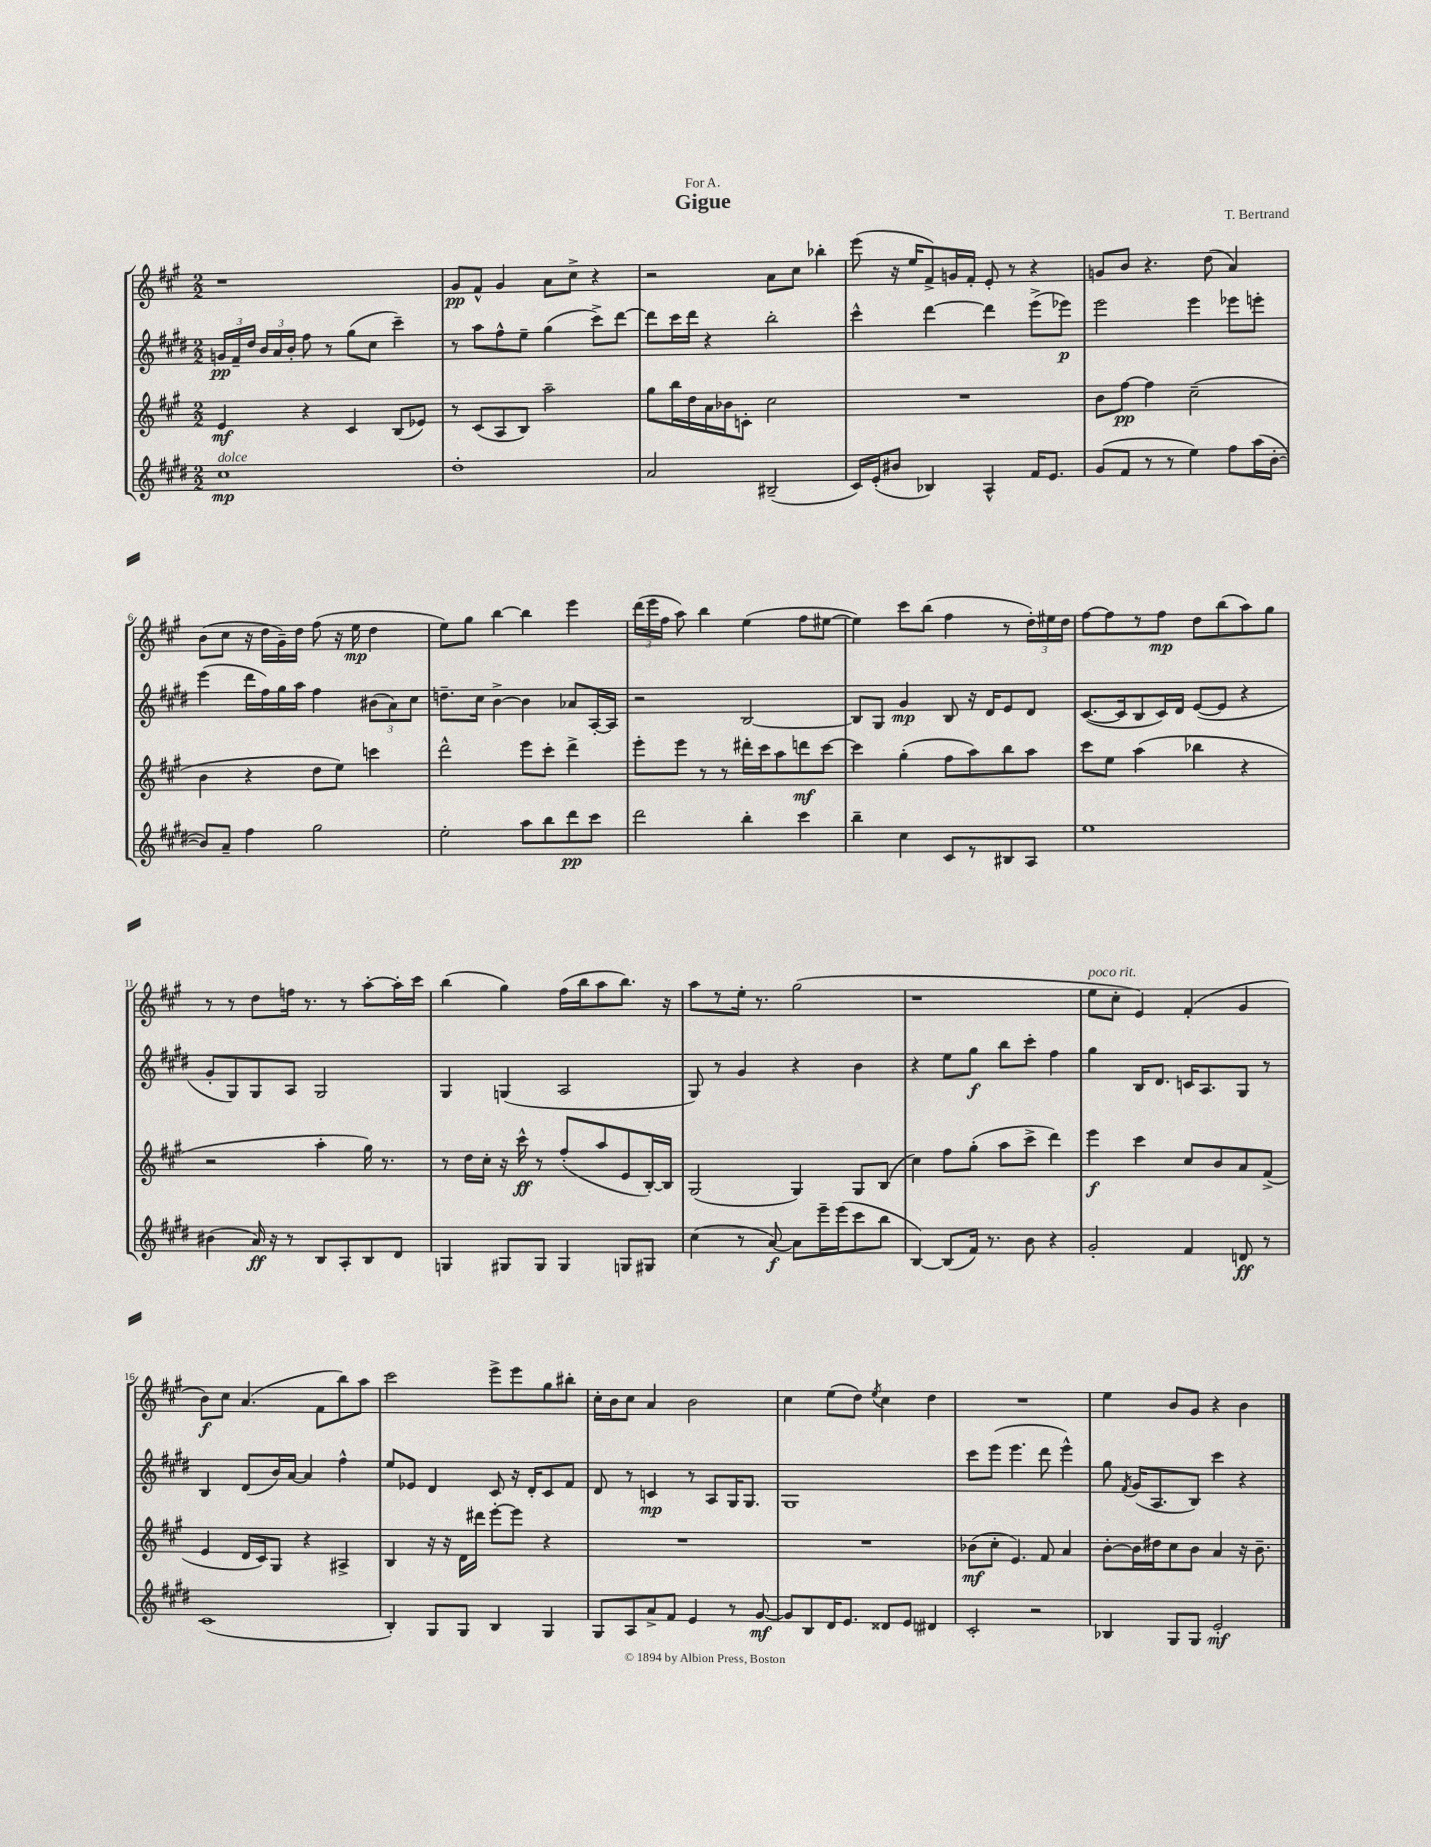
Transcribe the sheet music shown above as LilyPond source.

\header { title = "Gigue" composer = "T. Bertrand" dedication = "For A." }
<<
\new StaffGroup <<
\new Staff = "s0" {
    \clef treble \key a \major \numericTimeSignature \time 2/2
    \autoBeamOff r1 |
    gis'8[\pp fis'8]-^ gis'4 a'8[ cis''8]-> r4 |
    r2 a'8[ cis''8] bes''4-. |
    e'''8( r16 e''16[ fis'8->) g'16 fis'16]-. e'8-. r8 r4 |
    g'8[ b'8] r4. d''8( a'4) |
    b'8[( cis''8] r16 d''16[ gis'16--) d''16] fis''8( r16 e''16\mp d''4 |
    e''8[) gis''8] b''4~ b''4 e'''4 |
    \tuplet 3/2 { d'''16[( e'''16 fis''16] } a''8) b''4 e''4( fis''8[ eis''8]~ |
    eis''4) cis'''8[ b''8]( fis''4 r8 \tuplet 3/2 { d''16[-.) eis''16 d''16] } |
    fis''8[~ fis''8 r8 fis''8]\mp d''8[ b''8( a''8) gis''8] |
    r8 r8 d''8[ f''16] r8. r8 a''8[~-. a''16-. cis'''16] |
    b''4( gis''4) fis''16[( b''16 a''8 b''8.]) r16 |
    a''8[ r8 e''16]-. r8. gis''2( |
    r1 |
    e''8[^\markup { \italic "poco rit." } cis''8]-. e'4) fis'4-.( gis'4 |
    b'8[\f) cis''8] a'4.( fis'8[ b''8) a''8] |
    cis'''2 e'''8[-> e'''8 gis''8 bis''8]-. |
    cis''16[-. b'16 cis''8] a'4 b'2 |
    cis''4 e''8[( d''8]) \acciaccatura { e''8 } cis''4 d''4 |
    R1 |
    e''4 b'8[ gis'8] r4 b'4 \bar "|." |
}
\new Staff = "s1" {
    \clef treble \key e \major \numericTimeSignature \time 2/2
    \autoBeamOff \tuplet 3/2 { g'16[\pp fis'16-- dis''16] } \tuplet 3/2 { b'16[ a'16 b'16]-. } fis''8 r8 gis''8[( cis''8] cis'''4--) |
    r8 a''8[ fis''8-^ e''8]-- gis''4( cis'''8[->) dis'''8]~ |
    dis'''8[ cis'''16 dis'''16] r4 b''2-. |
    cis'''4-^ dis'''4~ dis'''4 e'''8[->( ees'''8]\p) |
    e'''2 e'''4 ees'''8[ e'''8]-. |
    e'''4( dis'''16[ fis''16) gis''16 a''16] fis''4 \tuplet 3/2 { bis'8[( a'8) cis''8] } |
    d''8.[-- cis''16] b'4~-> b'4 aes'8[ a16~-. a16] |
    r2 b2~ |
    b8[ gis8] gis'4\mp b8 r16 dis'16[ e'8 dis'8] |
    cis'8.[~( cis'16 b8 cis'16) dis'16] e'8[~( e'8] r4 |
    gis'8[-. gis8) gis8 a8] gis2 |
    gis4 g4( a2 |
    gis8) r8 gis'4 r4 b'4 |
    r4 e''8[ gis''8]\f b''8[ cis'''8]-. fis''4 |
    gis''4 b16[ dis'8.] c'16[ a8. gis8] r8 |
    b4 dis'8[( b'16) a'16]~ a'4 fis''4-^ |
    e''8[ ees'8] dis'4 cis'8 r16 dis'16[-. cis'8 fis'8] |
    dis'8 r8 c'4\mp r8 a8[ gis16 gis8.] |
    gis1 |
    cis'''8[ e'''8]( e'''4. dis'''8 e'''4-^) |
    gis''8 \acciaccatura { fis'8 } gis'16[( a8. b8]) cis'''4 r4 \bar "|." |
}
\new Staff = "s2" {
    \clef treble \key a \major \numericTimeSignature \time 2/2
    \autoBeamOff e'4\mf r4 cis'4 b8[( ees'8]) |
    r8 cis'8[( a8 b8]) a''2-- |
    gis''8[ b''16 d''16 a'16 bes'16 c'8]-. cis''2 |
    R1 |
    b'8[ fis''8]~\pp fis''4 cis''2--( |
    b'4 r4 d''8[ e''8]) c'''4 |
    d'''2-^ e'''8[ cis'''8]-. d'''4-> |
    e'''8[-. e'''8] r8 r8 dis'''16[-. cis'''16 a''8 d'''8\mf cis'''8]~ |
    cis'''4 gis''4-.( fis''8[ a''8) b''8 a''8] |
    cis'''8[ e''8] a''4( bes''4 r4 |
    r2 a''4-. gis''16) r8. |
    r8 d''16[ cis''16]-. r16 cis'''16-^\ff r8 fis''8[-.( a''8 e'8 b16~-.) b16] |
    gis2( gis4) gis8[ b8]( |
    cis''4) fis''8[ gis''8]-.( a''8[ cis'''8]-> d'''4) |
    e'''4\f cis'''4 cis''8[ b'8 a'8 fis'8]->( |
    e'4 d'16[ cis'16) gis8] r4 ais4-> |
    b4 r16 r16 d'16[ dis'''16] e'''8[~-. e'''8] r4 |
    R1 |
    R1 |
    bes'8[\mf( cis''8]-. e'4.) fis'8 a'4 |
    b'8[~-. b'16 dis''16 cis''8 b'8] a'4 r16 b'8.-- \bar "|." |
}
\new Staff = "s3" {
    \clef treble \key e \major \numericTimeSignature \time 2/2
    \autoBeamOff cis''1\mp^\markup { \italic "dolce" } |
    dis''1-. |
    a'2 bis2--( |
    cis'16[) e'16-.( bis'8] bes4) a4-^ fis'16[ e'8.] |
    gis'8[( fis'8] r8 r8 e''4) fis''8[ a''16( b'16]~-. |
    b'8[) a'8]-- fis''4 gis''2 |
    e''2-. a''8[ b''8 dis'''8\pp cis'''8] |
    dis'''2 b''4-. cis'''4 |
    b''4-- cis''4 cis'8[ r8 bis8 a8] |
    e''1 |
    bis'4( a'16\ff) r16 r8 b8[ a8-. b8 dis'8] |
    g4 gis8[ gis8] gis4 g8[ gis8] |
    cis''4( r8 a'8~\f) a'8[ e'''16-- e'''16( cis'''8 b''8] |
    b4~) b8[( fis'16]) r8. b'8 r4 |
    gis'2-. fis'4 d'8\ff r8 |
    cis'1( |
    b4-.) gis8[ gis8] b4 gis4 |
    gis8[ a8 a'8-> fis'8] e'4 r8 gis'8~\mf |
    gis'8[ b8 dis'16 e'8.] disis'8[ e'8] dis'4 |
    cis'2-. r2 |
    bes4 gis8[ gis8] e'2-.\mf \bar "|." |
}
>>
>>
